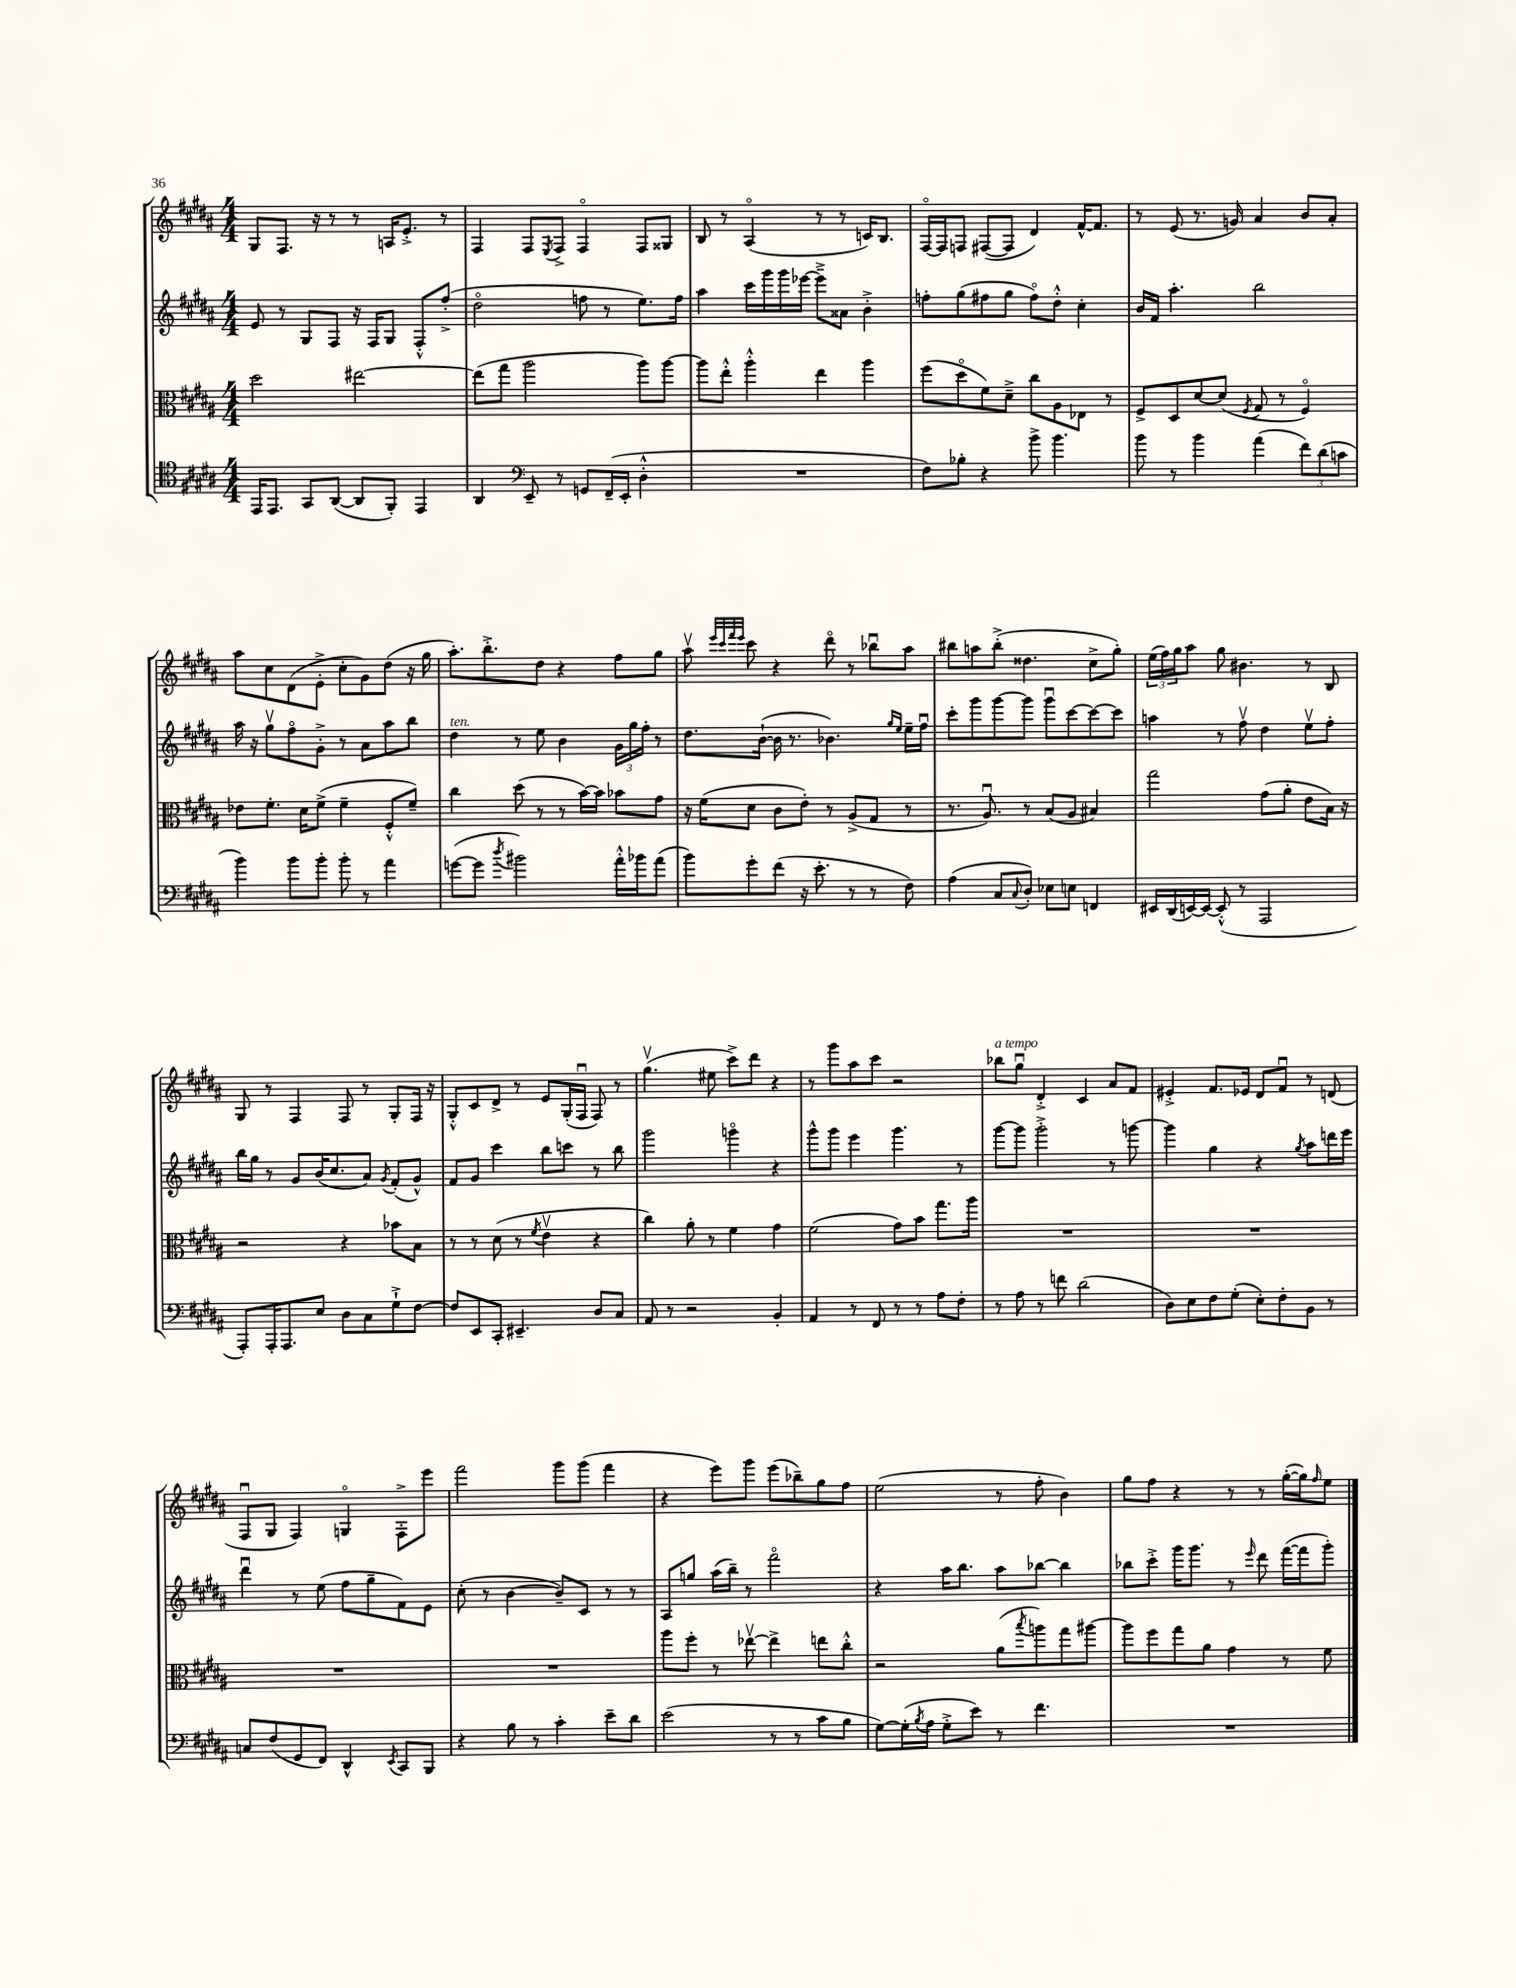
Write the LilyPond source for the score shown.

<<
\new StaffGroup <<
\new Staff = "s0" {
    \clef treble \key b \major \numericTimeSignature \time 4/4
    gis8 fis8. r16 r8 r8 a16 e'8.-.-> r8 |
    fis4 fis8 \acciaccatura { e8 } fis8-> fis4\flageolet fis8 gisis8 |
    b8 r8 ais4\flageolet( r8 r8 c'16) b8. |
    fis16~\flageolet fis16 f8 fis8~( fis8 dis'4) fis'16~-^ fis'8. |
    r8 e'8( r8. g'16) ais'4 b'8 ais'8-. |
    ais''8 cis''8 dis'8( e'8-.-> cis''8-. gis'8) dis''8( r16 gis''16 |
    ais''8.-.) b''8.-.-> dis''8 r4 fis''8 gis''8 |
    ais''8\upbow \grace { e'''32 cis'''32 fis'''32 e'''32 } cis'''8 r4 dis'''8\flageolet r8 bes''8\downbow ais''8 |
    bis''8 a''8 bis''8-.->( disis''4. cis''8-> gis''8-.) |
    \tuplet 3/2 { e''16( fis''16) gis''16 } ais''8 gis''8 bis'4. r8 b8 |
    gis8 r8 fis4 fis8 r8 gis8-. fis16 r16 |
    gis8-.-^ cis'8 dis'8-> r8 e'8 gis16-.( fis16\downbow fis8) r8 |
    gis''4.\upbow( eis''8 cis'''8->) dis'''8 r4 |
    r8 gis'''8 ais''8 cis'''8 r2 |
    bes''8^\markup { \italic "a tempo" } gis''8\downbow dis'4-.-> cis'4 ais'8 fis'8 |
    eis'4-.-> fis'8. ees'16 dis'8 fis'8\downbow r8 d'8( |
    fis8\downbow gis8 fis4) g4\flageolet fis8-.-> e'''8 |
    fis'''2 gis'''8 gis'''8( fis'''4 |
    r4 e'''8) gis'''8 e'''8( bes''8--) gis''8 fis''8 |
    e''2( r8 fis''8-. b'4) |
    gis''8 fis''8 r4 r8 r8 gis''16~-.( gis''16) \grace { fis''16 } e''8 \bar "|." |
}
\new Staff = "s1" {
    \clef treble \key b \major \numericTimeSignature \time 4/4
    e'8 r8 gis8 fis8 r16 fis16 gis8 fis8-.-^ fis''8-.->( |
    dis''2\flageolet f''8 r8 e''8.) f''16 |
    ais''4 cis'''16 gis'''16 gis'''16 ees'''16~ ees'''8---> aisis'8 b'4-.-> |
    f''8-. gis''8( fis''8 gis''8 fis''8\flageolet) dis''8-.-^ cis''4-. |
    b'16 fis'16 ais''4.-. b''2 |
    ais''16 r16 gis''8\upbow fis''8\flageolet gis'8-.-> r8 ais'8 ais''8 b''8 |
    dis''4^\markup { \italic "ten." } r8 e''8 b'4 \tuplet 3/2 { gis'16 gis''16 fis''16-. } r8 |
    dis''8. b'16~-!( b'16 r8. bes'4.) \grace { gis''16 e''16 } e''16-- fis''16\downbow |
    cis'''8-. gis'''8 gis'''8~ gis'''8 gis'''8\downbow cis'''8~ cis'''8~ cis'''8 |
    a''4 r8 fis''8\upbow dis''4 e''8\upbow fis''8-. |
    b''16 gis''16 r8 gis'8 b'16( cis''8. ais'8) \acciaccatura { gis'8 } fis'8-.( gis'8-^) |
    fis'8 gis'8 cis'''4 b''8 c'''8 r8 b''8 |
    gis'''2 g'''4\flageolet r4 |
    gis'''8-^ gis'''8 e'''4 gis'''4. r8 |
    gis'''8~ gis'''8 gis'''2-.-> r8 g'''8~ |
    g'''4 gis''4 r4 \acciaccatura { gis''8 } ais''8 d'''16 e'''16 |
    dis'''4\downbow r8 e''8( fis''8 gis''8-- fis'8) e'8 |
    cis''8-.( r8 b'4~ b'8--) cis'8 r8 r8 |
    ais8 g''8 ais''16( b''16--) r8 fis'''2\flageolet |
    r4 ais''16 b''8. ais''8 bes''8~ bes''4 |
    bes''8 cis'''8-.-> gis'''16 gis'''8. r8 \grace { e'''16 } dis'''8 fis'''16~( fis'''16 gis'''8-.) \bar "|." |
}
\new Staff = "s2" {
    \clef alto \key b \major \numericTimeSignature \time 4/4
    dis''2 eis''2~ |
    eis''8( gis''8 ais''2 ais''8) ais''8~ |
    ais''8 e''8-.-^ ais''4-.-^ e''4 ais''4 |
    fis''8( dis''8\flageolet fis'8) dis'8---> cis''8 ais8 ees8 r8 |
    fis8-> dis8 dis'8~ dis'8( \acciaccatura { fis8 } gis8 r8 fis4\flageolet) |
    ees'8 fis'8.-. dis'16 fis'8->( fis'4-- fis8-.-^ fis'8--) |
    cis''4 dis''8( r8 r8 b'16~) b'16 bes'8 gis'8 |
    r16 fis'16( dis'8 cis'8 e'8-.) r8 ais8->( gis8 r8 |
    r8. ais8.\downbow) r8 b8( ais8 bis4) |
    gis''2 gis'8( ais'8-. e'8 b16) r16 |
    r2 r4 bes'8 b8 |
    r8 r8 dis'8( r8 \acciaccatura { fis'8 } e'4\upbow r4 |
    cis''4) ais'8-. r8 fis'4 gis'4 |
    fis'2( gis'8) b'8 gis''8. ais''16 |
    R1 |
    R1 |
    R1 |
    R1 |
    ais''8 fis''8-. r8 ees''8~\upbow ees''4-> e''8 cis''8-.-^ |
    r2 ais'8( \acciaccatura { b''8 } a''8) gis''8 ais''8~ |
    ais''8 fis''8 gis''8 ais'8 gis'4 r8 fis'8 \bar "|." |
}
\new Staff = "s3" {
    \clef tenor \key b \major \numericTimeSignature \time 4/4
    e,16 e,8. gis,8 ais,8~( ais,8 fis,8-.) e,4 |
    ais,4 \clef bass e,8-- r8 g,8 fis,16--( e,16-. dis4-.-^ |
    R1 |
    fis8) bes8-. r4 b'8-> b'4. |
    b'8 r8 b'4 ais'4( \tuplet 3/2 { fis'8) dis'8( c'8 } |
    b'4) b'8 b'8-. b'8-. r8 ais'4 |
    g'8~( g'8 \acciaccatura { dis''8 } bis'2) ais'16-.-^ bes'16 ais'8( |
    b'8) gis'8-. fis'8( r16 e'8.-. r8 r8 fis8) |
    ais4( cis8 \appoggiatura { cis8 } dis8-.) ees8 e8 f,4 |
    eis,16 dis,16( e,16~) e,16~ e,8-.-^( r8 ais,,2 |
    ais,,8-.) ais,,16-. ais,,8. e8 dis8 cis8 gis8-!-> fis8~ |
    fis8 e,8 cis,8-. eis,4.-- dis8 cis8 |
    ais,8 r8 r2 b,4-. |
    ais,4 r8 fis,8 r8 r8 ais8 fis8-. |
    r8 ais8 r8 f'8 dis'2( |
    dis8) e8 fis8 gis8-.( e8-.) fis8-. b,8 r8 |
    c8 fis8( gis,8 fis,8) dis,4-^ \acciaccatura { e,8 } cis,8 b,,8 |
    r4 b8 r8 cis'4-. e'8-- dis'8 |
    e'2( r8 r8 cis'8 b8 |
    gis8~) gis16-.( \acciaccatura { b8 } ais16 gis8-.-> e'8) r8 fis'4. |
    R1 \bar "|." |
}
>>
>>
\layout { \context { \Score \remove "Bar_number_engraver" } }
